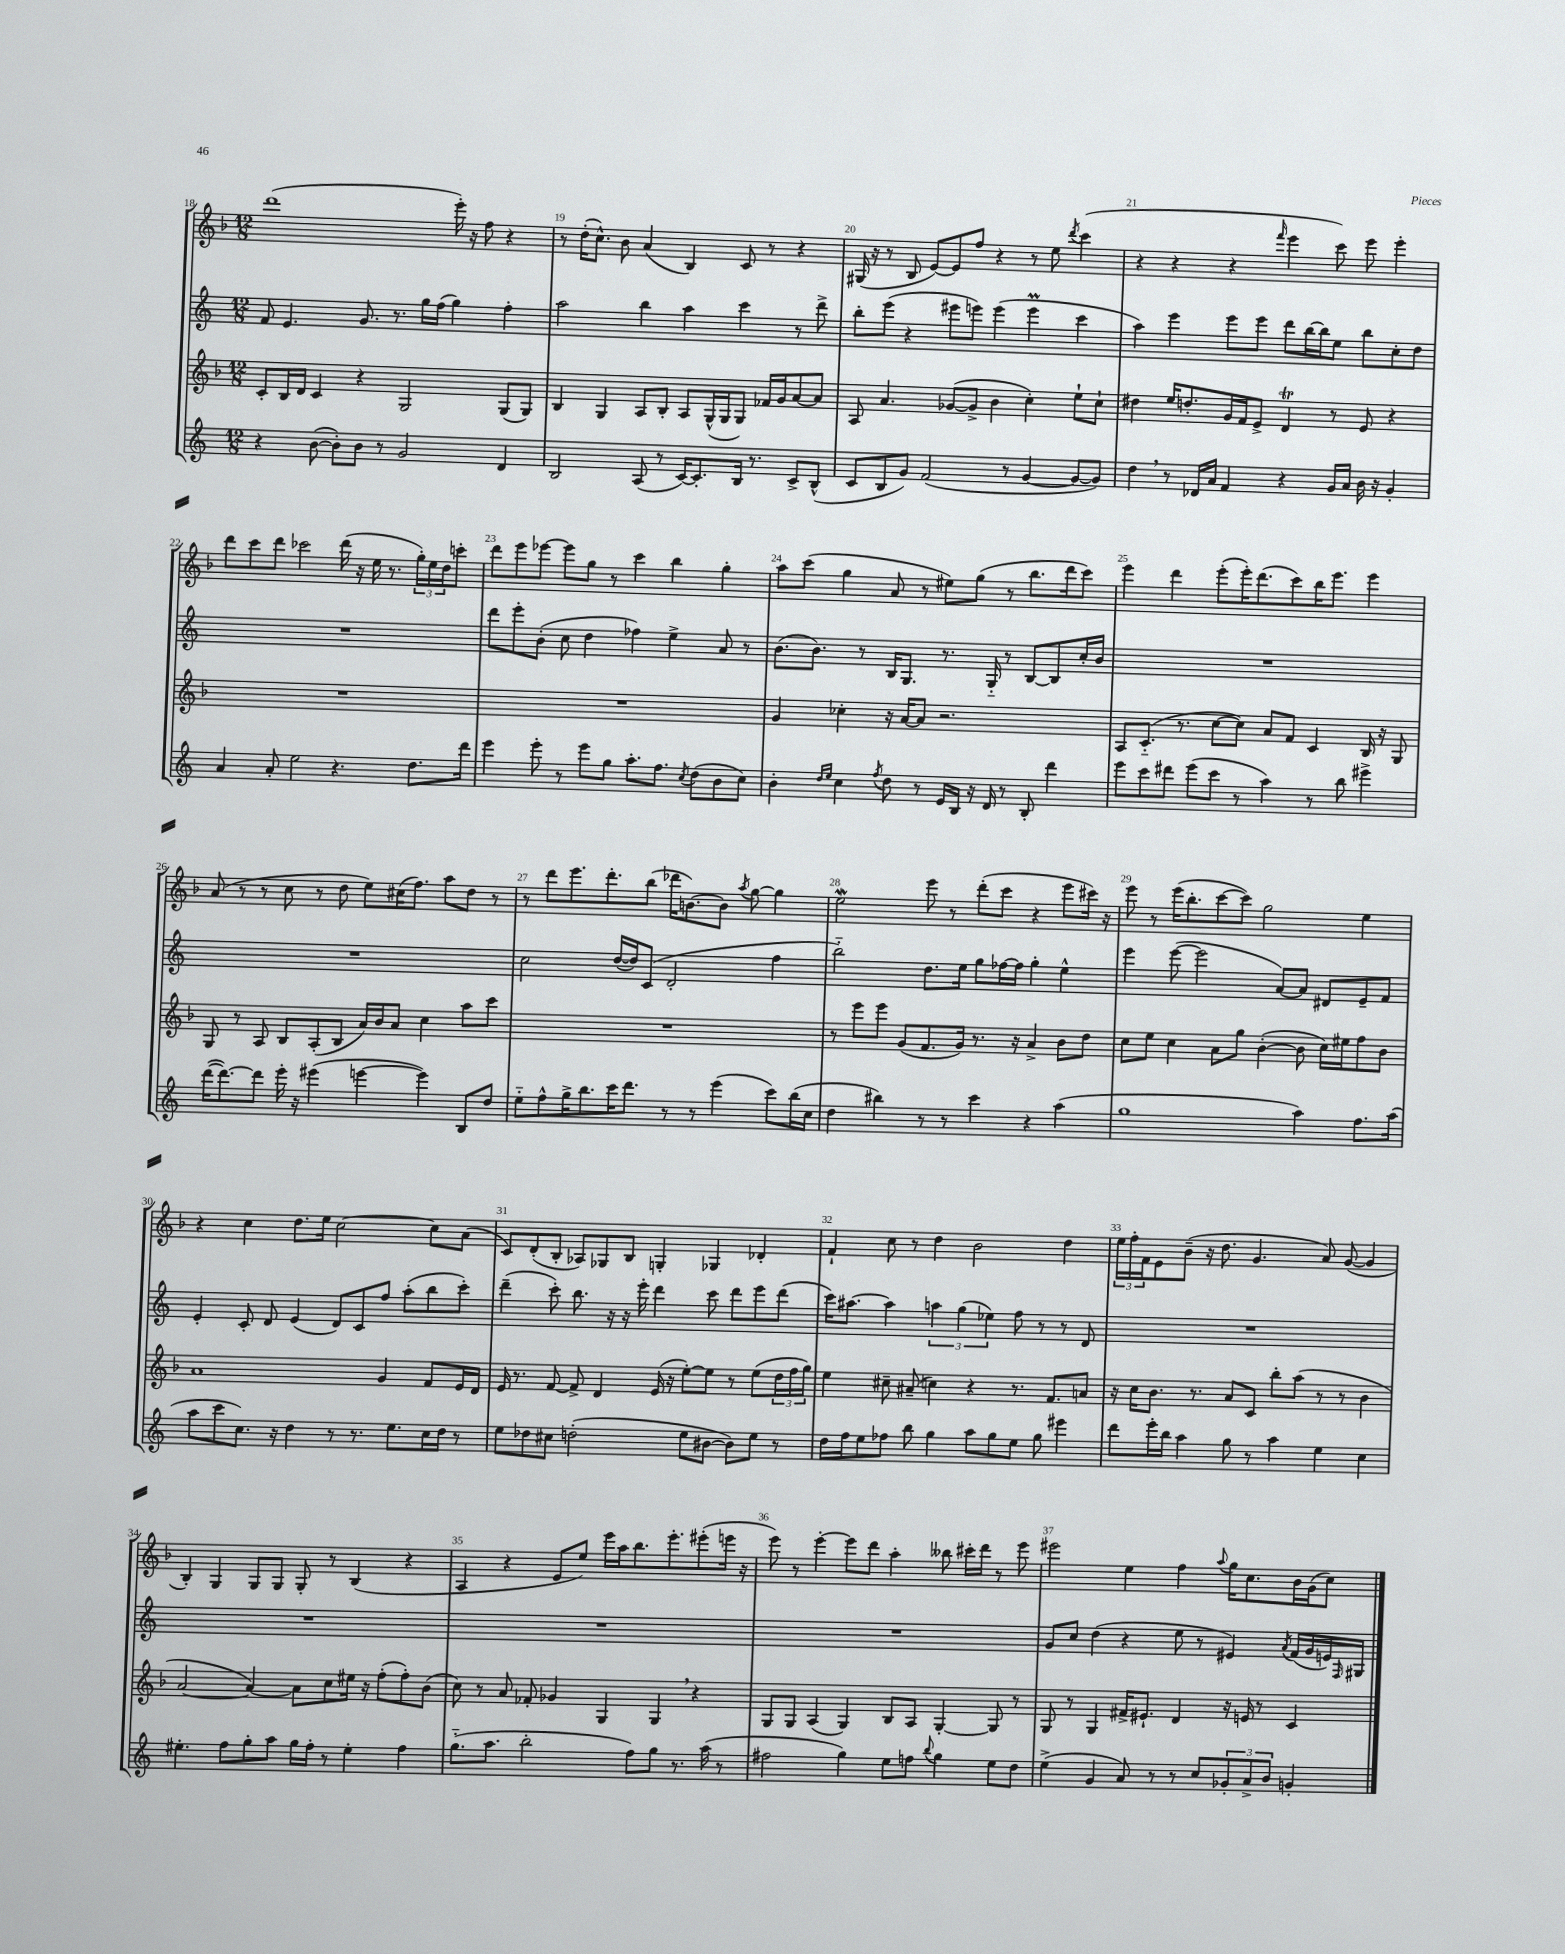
<<
\new StaffGroup <<
\new Staff = "s0" {
    \clef treble \key f \major \numericTimeSignature \time 12/8
    d'''1( e'''16-.) r16 f''8 r4 |
    r8 d''16-.( c''8.-^) bes'8 a'4( bes4) c'8 r8 r4 |
    gis16( r16 r8 bes8 e'8~) e'8 f''8 r4 r8 e''8 \acciaccatura { d'''8 } c'''4( |
    r4 r4 r4 \grace { f'''16 } e'''4 c'''8) e'''8 e'''4-. |
    d'''8 c'''8 d'''8 ces'''2 d'''16( r16 e''16 r8. \tuplet 3/2 { g''16-.) e''16 d''16 } c'''8-. |
    d'''8 e'''8 ees'''8~ ees'''8 g''8 r8 c'''4 bes''4 g''4-. |
    a''8 c'''8( g''4 a'8 r8 eis''8) g''8( r8 bes''8. d'''16 c'''8) |
    e'''4 d'''4 e'''8-.( e'''16-.) d'''8.( c'''8) bes''16 e'''8. e'''4 |
    a'8( r8 r8 c''8 r8 d''8 e''8) cis''16( f''8.) a''8 d''8 r8 |
    r8 d'''8 e'''8. d'''8.-. bes''8( des'''16 b'8.~) b'8 \acciaccatura { a''8 } g''8~ g''4 |
    e''2\mordent e'''8 r8 d'''8-.( c'''8 r4 e'''8 cis'''16) r16 |
    e'''8 r8 e'''16( bes''8.-. c'''8~ c'''8) g''2 e''4 |
    r4 c''4 d''8. e''16 c''2~ c''8 a'8( |
    c'8) d'8-.( bes8-. aes8) ges8 bes8 g4-. ges4 des'4-. |
    f'4-! c''8 r8 d''4 bes'2 d''4 |
    \tuplet 3/2 { e''16 f''16-. f'16 } e'8 bes'8--( r16 d''8. g'4. a'8) g'8~( g'4 |
    bes4-.) g4 g8 g8 g8-. r8 bes4( r4 |
    a4 r4 e'8 e''8) e'''16 a''16 bes''8. e'''8.-. eis'''8-.( e'''16 r16 |
    e'''8) r8 e'''4~-. e'''8 d'''8 a''4-. beses''8 cis'''16-. d'''16 r8 e'''8 |
    eis'''2 e''4 f''4 \appoggiatura { a''8 } g''16 c''8. bes'16 g'16( c''8) \bar "|." |
}
\new Staff = "s1" {
    \clef treble \key c \major \numericTimeSignature \time 12/8
    f'8 e'4. g'8. r8. g''16 f''16( g''4) f''4-. |
    a''2 b''4 a''4 c'''4 r8 d'''8-> |
    b''8-. e'''8( r4 eis'''8 e'''8) e'''4( e'''4\prall c'''4 |
    a''4) e'''4 e'''8 e'''8 d'''8 b''16~ b''16 e''8 b''8 c''8-. d''8 |
    R1. |
    d'''8 e'''8-. b'8-.( c''8 d''4 fes''4) e''4-> a'8 r8 |
    b'8.( b'8.) r8 b16 g8. r8. g16-_ r8 b8~ b8 c''16-. b'16 |
    R1. |
    R1. |
    c''2 d''16~( d''16) c'8( d'2-. f''4 |
    b''2-_) d''8. e''16 g''8 fes''16~ fes''16 g''4-. e''4-^ |
    e'''4 e'''8~( e'''2 a'8~) a'8 dis'8 e'8-- f'8 |
    e'4-. c'8-. d'8 e'4( d'8) c'8 f''8 a''8-.( b''8 c'''8-.) |
    d'''4--( c'''8-.) b''8. r16 r16 e'''16-. d'''4 c'''8 d'''8 e'''8 d'''8( |
    c'''16) ais''8.~ ais''4 \tuplet 3/2 { a''4 g''4( ees''4) } f''8 r8 r8 d'8 |
    R1. |
    R1. |
    R1. |
    R1. |
    g'8 c''8 d''4( r4 e''8 r8 eis'4) \acciaccatura { a'8 } f'16( g'16 e'16) \grace { f16 } gis16 \bar "|." |
}
\new Staff = "s2" {
    \clef treble \key f \major \numericTimeSignature \time 12/8
    c'8-. bes16 d'16 c'4 r4 g2 g8( g8) |
    bes4 g4 a8 bes8-. a8 g16-^( g16 g8) fes'16 g'16 a'8~ a'8 |
    a8 a'4. ges'8~( ges'8-> bes'4 c''4-.) e''8-! c''8-! |
    dis''4 e''16 d''8.-. g'16 f'16 e'8-> d'4\trill r8 e'8 r4 |
    R1. |
    R1. |
    g'4 ces''4-. r16 a'16~ a'8 r2. |
    a8 c'8.-_( r8. c''8~ c''8) a'8 f'8 c'4 bes16 r16 g8 |
    g8 r8 a8 bes8 a8-.( bes8 a'16) bes'16 a'8 c''4 a''8 c'''8 |
    R1. |
    r8 e'''8 e'''8 g'8( f'8. g'16) r8. r16 a'4-> bes'8 d''8 |
    c''8 e''8 c''4 a'8 g''8 bes'4~-.( bes'8 c''16) eis''16 f''8 bes'8 |
    a'1 g'4 f'8 e'16 d'16 |
    e'16 r8. f'8~ f'8-> d'4 e'16( r16 e''8~-.) e''8 r8 e''8( \tuplet 3/2 { d''16 f''16 g''16) } |
    e''4 cis''8-- ais'8--( c''4) r4 r8. f'8. a'8 |
    r16 c''16 bes'8. r8. a'8 c'8 bes''8-. a''8( r8 r8 bes'4 |
    a'2~ a'4~) a'8 c''8 eis''16 r16 f''8-.( f''8-.) bes'8( |
    c''8) r8 a'8 fes'8-. ges'4 g4 g4 \breathe r4 |
    g8 g8 a4( g4) bes8 a8 g4~-. g8 r8 |
    g8 r8 g4 fis'16-> eis'8.-! d'4 r16 e'16 r8 c'4 \bar "|." |
}
\new Staff = "s3" {
    \clef treble \key c \major \numericTimeSignature \time 12/8
    r4 b'8~( b'8-.) b'8 r8 g'2 d'4 |
    b2 a8( r8 c'16~) c'8.-. b16 r8. c'8-> b8-^( |
    c'8 b8 g'8) f'2( r8 g'4~ g'8~ g'8) |
    d''4 \breathe r8 des'16 a'16 f'4 r4 g'16 a'16 b'16 r16 g'4-. |
    a'4 a'8-. e''2 r4. d''8. d'''16 |
    e'''4 e'''8-. r8 e'''8 g''8 a''8.-. f''8. \acciaccatura { c''8 } d''8( b'8 c''8) |
    b'4-. \grace { d''16 e''16 } c''4 \acciaccatura { f''8 } d''8 r8 e'16 b16 r16 d'16 r8 b8-. d'''4 |
    e'''8 c'''8 dis'''8 e'''8( c'''8 r8 a''4) r8 b''8 eis'''4-> |
    d'''16~( d'''8.~) d'''8 e'''16-. r16 eis'''4( e'''4~ e'''4) b8 d''8 |
    e''8-_ f''8-^ g''16-> b''8. c'''16 d'''8. r8 r8 e'''4( c'''8) b''16( c''16 |
    d''4 bis''4) r8 r8 c'''4 r4 a''4( |
    g''1 a''4) f''8. a''16( |
    a''8 c'''8 c''8.) r16 d''4 r8 r8. e''8. c''16 d''16 r8 |
    e''8 des''8 cis''8 d''2-.( e''8 bis'8~ bis'8) e''8 r8 |
    d''16 f''16 e''8 fes''8 b''8 g''4 a''8 g''8 e''8 g''8 eis'''4 |
    d'''8 e'''16-. b''16 a''4 g''8 r8 a''4 e''4 c''4 |
    eis''4.-. f''8 g''8-. a''8 g''16 f''16-. r8 eis''4-. f''4 |
    g''8.-_( a''8. b''2-. f''8) g''8 r8. a''16( r8 |
    fis''2 g''4) e''8 f''8 \appoggiatura { b''8 } g''4 e''8 d''8 |
    e''4->( g'4 a'8) r8 r8 c''8 \tuplet 3/2 { ges'8-. a'8-> b'8 } g'4-. \bar "|." |
}
>>
>>
\layout { \context { \Score currentBarNumber = #18 \override BarNumber.break-visibility = ##(#f #t #t) barNumberVisibility = #all-bar-numbers-visible } }
